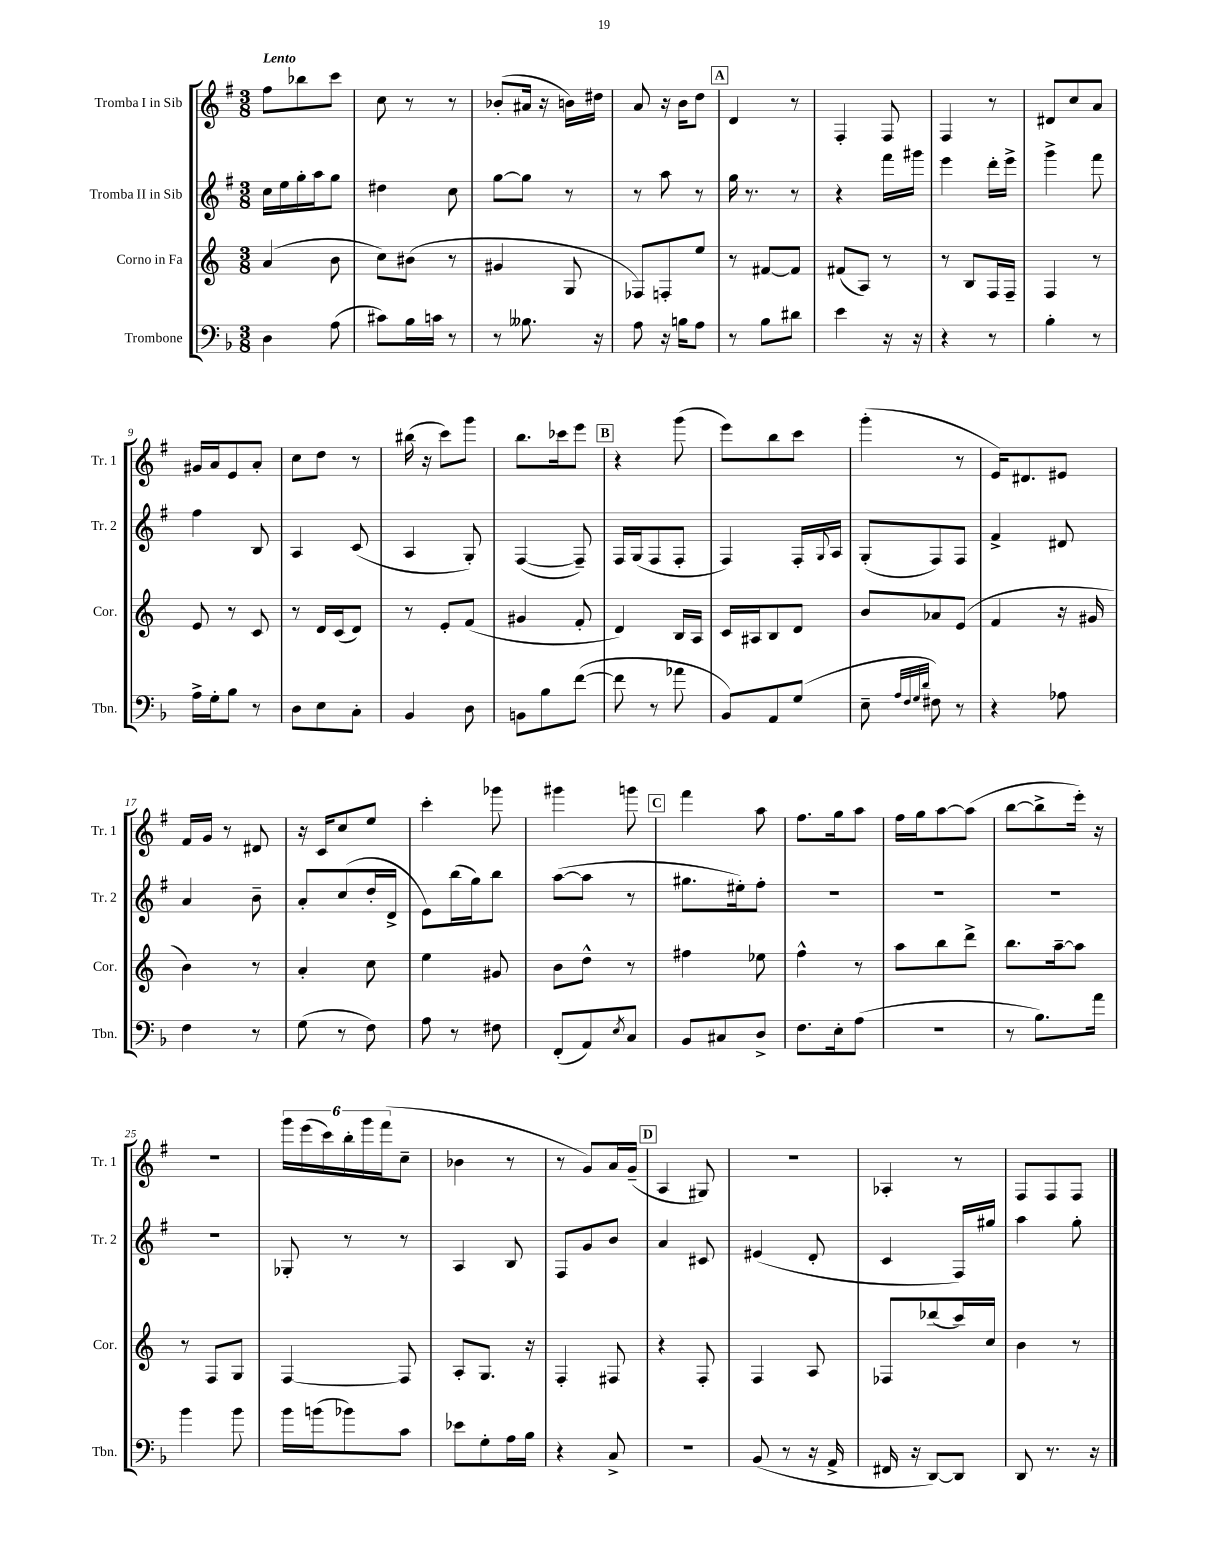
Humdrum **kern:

**kern	**kern	**kern	**kern
*staff4	*staff3	*staff2	*staff1
*clefF4	*clefG2	*clefG2	*clefG2
*k[b-]	*k[]	*k[f#]	*k[f#]
*M3/8	*M3/8	*M3/8	*M3/8
4D\	(4a/	16cc\LL	8ff#\L
.	.	16ee\	.
.	.	16gg'\	8bb-\
.	.	16aa\J	.
(8A\	8b\	8gg\J	8ccc\J
=	=	=	=
8c#\L)	8cc\L)	4dd#\	8cc\
16B-\L	(8b#\J	.	8r
16c\JJ	.	.	.
8r	8r	8cc\	8r
=	=	=	=
8r	4g#/	[8gg\L	(8b-'/L
8.B--\	.	8gg\]J	16a#/Jk
.	.	.	16r
.	8G/	8r	16b\LL)
16r	.	.	16dd#\JJ
=	=	=	=
8A\	8F-/L)	8r	8a/
16r	8F'/	8aa\	16r
16B\LK	.	.	16b\LK
8A\J	8ee/J	8r	8dd\J
=	=	=	=
8r	8r	16gg\	4d/
.	.	8.r	.
8B-\L	[8f#/L	.	.
8d#\J	8f#/]J	8r	8r
=	=	=	=
4e\	(8f#/L	4r	4F#'/
.	8A/J)	.	.
16r	8r	16fff#\LL	8F#/
16r	.	16ggg#\JJ	.
=	=	=	=
4r	8r	4eee\	4F#/
.	8B/L	.	.
8r	16F/L	16ddd'\LL	8r
.	16F~/JJ	16eee^\JJ	.
=	=	=	=
4B-'\	4F/	4ggg^\	8d#/L
.	.	.	8cc/
8r	8r	8fff#\	8a/J
=	=	=	=
16A^\LL	8e/	4ff#\	16g#/LL
16G'\J	.	.	16a/J
8B-\J	8r	.	8e/
8r	8c/	8B/	8a'/J
=	=	=	=
8D\L	8r	4A/	8cc\L
8E\	16d/LL	.	8dd\J
.	(16c/J	.	.
8C'\J	8d/J)	(8c/	8r
=	=	=	=
4BB-/	8r	4A/	(16bb#\
.	.	.	16r
.	8e'/L	.	8ccc\L)
8D\	(8f/J	8G'/)	8ggg\J
=	=	=	=
8BB\L	4g#/	([4F#/	8.bb\L
8B-\	.	.	.
.	.	.	16ccc-\k
([8f\J	8f'/	8F#~/])	8eee\J
=	=	=	=
8f\]	4d/)	16F#/LL	4r
.	.	(16G/J	.
8r	.	8F#/	.
8a-\	16B/LL	8F#'/J	(8ggg\
.	16A/JJ	.	.
=	=	=	=
8BB-/L)	16c/LL	4F#/)	8eee\L)
.	16A#/J	.	.
8AA/	8B/	.	8bb\
(8G/J	8d/J	16F#'/LL	8ccc\J
.	.	8qqG/	.
.	.	16A/JJ	.
=	=	=	=
8E~\	8b/L	(8G'/L	(4ggg'\
32qqA/LLL	.	.	.
32qqF/	.	.	.
32qqG/	.	.	.
32qqd/JJJ	.	.	.
8F#\)	8a-/	8F#/)	.
8r	(8e/J	8F#/J	8r
=	=	=	=
4r	4f/	4f#^/	16e/LK)
.	.	.	8.d#/
8A-\	16r	8d#/	8e#/J
.	16g#/	.	.
=	=	=	=
4F\	4b\)	4a/	16f#/LL
.	.	.	16g/JJ
.	.	.	8r
8r	8r	8b~\	8d#/
=	=	=	=
(8G\	4a'/	8a'/L	16r
.	.	.	16c/LK
8r	.	(8cc/	8cc/
8F\)	8cc\	16dd'/L	8ee/J
.	.	16d^/JJ	.
=	=	=	=
8A\	4ee\	8e\L)	4ccc'\
8r	.	(16bb\L	.
.	.	16gg\J)	.
8F#\	8g#/	8bb\J	8ggg-\
=	=	=	=
(8FF'/L	8b\L	([8aa\L	4ggg#\
8AA/)	8dd^^\J	8aa\]J	.
8qE/	.	.	.
8C/J	8r	8r	8ggg\
=	=	=	=
8BB-/L	4ff#\	8.gg#\L	4fff#\
8C#/	.	.	.
.	.	16ee#'\k)	.
8D^/J	8ee-\	8ff#'\J	8aa\
=	=	=	=
8.F\L	4ff^^\	4.r	8.ff#\L
16E'\k	.	.	16gg\k
(8A\J	8r	.	8aa\J
=	=	=	=
4.r	8aa\L	4.r	16ff#\LL
.	.	.	16gg\J
.	8bb\	.	[8aa\
.	8ddd^\J	.	(8aa\]J
=	=	=	=
8r	8.bb\L	4.r	[8bb\L
8.B-\L)	.	.	8bb^\]
.	[16aa~\k	.	.
.	8aa\]J	.	16eee'\Jk)
16a\Jk	.	.	16r
=	=	=	=
4b-\	8r	4.r	4.r
.	8F/L	.	.
8b-\	8G/J	.	.
=	=	=	=
16b-\LL	[4F/	8G-'/	24ggg\LL
.	.	.	(24eee\
(16b\J	.	.	.
.	.	.	24ccc\)
8b-\)	.	8r	24bb'\
.	.	.	24ggg\
.	.	.	(24fff#\J
8c\J	8F/]	8r	8cc~\J
=	=	=	=
8e-\L	8A'/L	4A/	4b-\
8G'\	8.G/J	.	.
16A\L	.	8B/	8r
16B-\JJ	16r	.	.
=	=	=	=
4r	4F'/	8F#/L	8r
.	.	8g/	8g/L)
8C^/	8F#/	8b/J	16a/L
.	.	.	(16g~/JJ
=	=	=	=
4.r	4r	4a/	4A/
.	8F'/	8c#/	8G#/)
=	=	=	=
(8BB-/	4F/	(4e#/	4.r
8r	.	.	.
16r	8A/	8d'/	.
16AA^/	.	.	.
=	=	=	=
16FF#/	8F-/L	4c/	4A-'/
16r	.	.	.
[8DD/L)	(8ddd-/	.	.
8DD/]J	16ccc/L)	16F#/LL)	8r
.	16cc/JJ	16gg#/JJ	.
=	=	=	=
8DD/	4b\	4aa\	8F#/L
8.r	.	.	8F#/
.	8r	8gg'\	8F#/J
16r	.	.	.
==	==	==	==
*-	*-	*-	*-
